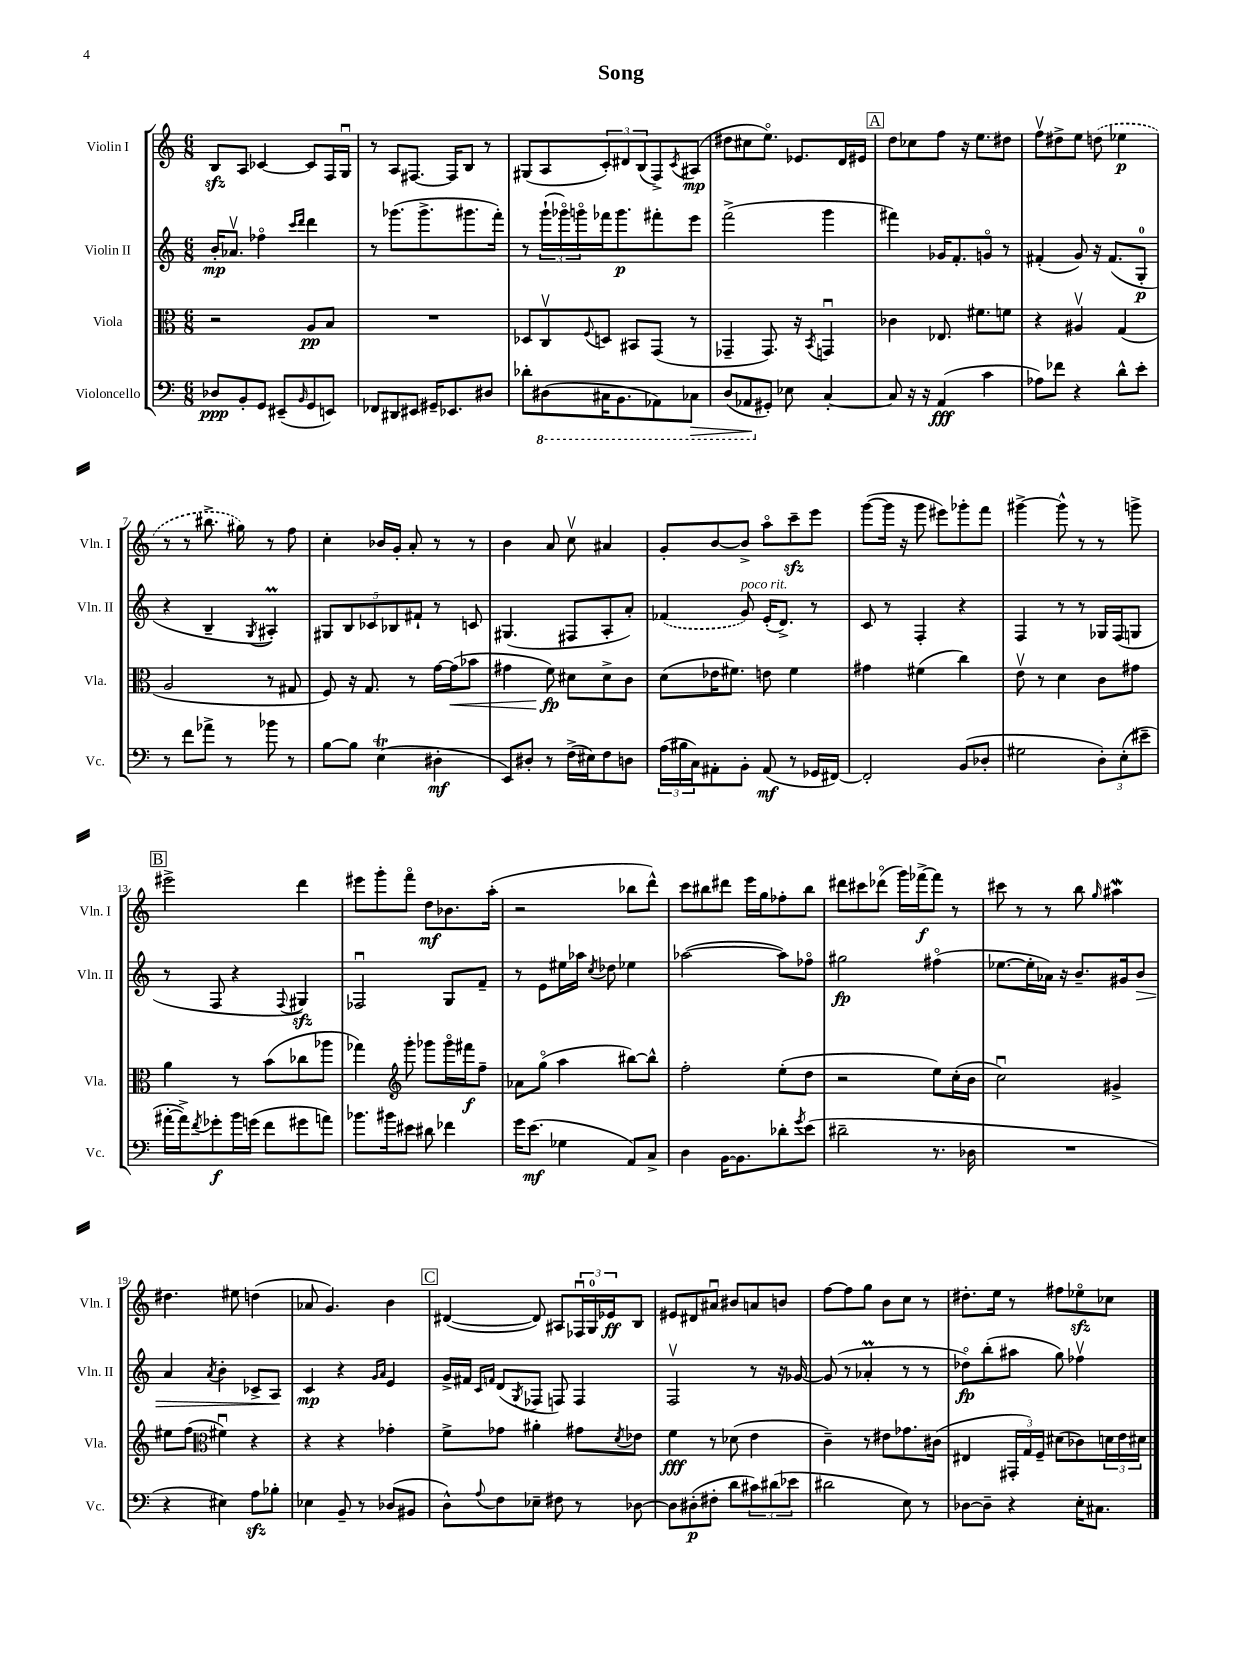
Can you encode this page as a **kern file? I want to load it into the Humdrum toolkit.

**kern	**kern	**kern	**kern
*staff4	*staff3	*staff2	*staff1
*clefF4	*clefC3	*clefG2	*clefG2
*k[]	*k[]	*k[]	*k[]
*M6/8	*M6/8	*M6/8	*M6/8
8D-/L	2r	16b'/LK	8B/L
.	.	8.a-v/J	.
8BB'/	.	.	8A/J
8GG/J	.	4ff-o\	[4c-/
(8EE#~/L	.	.	.
.	.	16qqccc/LL	.
16qqBB/	.	16qqddd/JJ	.
8GG/	8A/L	4ddd\	8c-/]L
8EE/J)	8B/J	.	16F/L
.	.	.	16Gu/JJ
=	=	=	=
8FF-/L	2.r	8r	8r
8DD#/	.	(8.ggg-\L	8A/L
8EE#/J	.	.	[8.F#/J
.	.	8.ggg-^\	.
16GG#~/LK	.	.	.
8.EE-/	.	.	16F#/]LK
.	.	8.ggg#\	8B/J
8D#/J	.	.	8r
.	.	16fff'\Jk)	.
=	=	=	=
8d-'\L	8D-/L	8r	(8G#/L
(8DD#\	8Cv/	(24ggg`\LL	8A/
.	.	24ggg-o\)	.
.	.	24gggo\	.
.	8qqF/	.	.
16CC#\K	8D/J	16fff-\J	12c'/)
8.BBB\	.	8.ggg\	.
.	.	.	12d#/
.	8BB#/L	.	.
.	.	.	(12B/
8AAA-\)	(8GG/J	8fff#'\	8F^/)
.	.	.	8qc/
8CC-\J	8r	8eee\J	(8A#/J
=	=	=	=
(8DD/L	4GG-~/	(2fff^\	8dd#\L
8AAA-/	.	.	8cc#\
8GG#'/J)	8.GG-/)	.	8.eeo\J)
8E-\	.	.	.
.	16r	.	8.e-/L
.	8qBB/	.	.
[4C'/	4GGu/	4ggg\	.
.	.	.	16d/L
.	.	.	16e#/JJ
=	=	=	=
8C/]	4c-\	4fff#\)	8dd\L
16r	.	.	8cc-\
16r	.	.	.
(4AA/	8.E-/	16g-/LK	8ff\J
.	.	8.f'/	.
.	.	.	16r
.	8.f#\L	.	8.ee\L
4c\	.	8go/J	.
.	8f\J	8r	8dd#\J
=	=	=	=
8A-\L)	4r	(4f#'/	8ffv\L
8f-\J	.	.	8dd#^\
4r	4A#v/	8g/)	8ee\J
.	.	16r	(8dd\
.	.	(8.f#/L	.
8d^^\L	(4G/	.	4ee-\
8e'\J	.	8G'/J	.
=	=	=	=
8r	2A/	4r	8r
8f\L	.	.	8r
8a-^\J	.	4B~/	8.bb#^\
8r	.	.	.
.	.	.	16gg#\)
.	.	8qG/	.
8b-\	8r	4A#'/)	8r
8r	8G#/	.	8ff\
=	=	=	=
[8B\L	8F/)	10G#/L	4cc'\
.	.	10B/	.
8B\]J	16r	.	.
.	8.G/	.	.
.	.	10c-/	.
(4E\	.	.	16b-/LL
.	.	10B-/	.
.	.	.	16g'/JJ
.	8r	.	8a'/
.	.	10f#`/J	.
4D#'\	[16g\LL	8r	8r
.	(16g\]J	.	.
.	8b-\J	8c/	8r
=	=	=	=
8EE/L)	4g#\	(4.G#/	4b\
8D#'/J	.	.	.
8r	8f\)	.	8a/
(16F^\LL	8d#\L	8F#/L	8ccv\
16E#\J)	.	.	.
8F\	8d#^\	8A'/	4a#/
8D\J	8c\J	8a'/J)	.
=	=	=	=
(24A\LL	(8d\L	(4f-/	8g'/L
24B#\	.	.	.
24C\J)	.	.	.
8AA#'\	16e-\K	.	[8b/
.	8.f#\J)	.	.
8BB'\J	.	8g/)	8b^/]J
(8AA#/	8e\	(16e'/LK	8aao\L
.	.	8.d^/J)	.
8r	4f#\	.	8ccc~\
16GG-/LL	.	8r	8eee\J
[16FF#/JJ)	.	.	.
=	=	=	=
2FF#'/]	4g#\	8c/	([8ggg\L
.	.	8r	16ggg\]Jk
.	.	.	16r
.	(4f#\	4F'/	8ggg\
.	.	.	8eee#\L)
(8BB/L	4cc\)	4r	8ggg-'\
8D-'/J	.	.	8fff\J
=	=	=	=
2G#\	8ev\	4F/	[4ggg#^\
.	8r	.	.
.	4d\	8r	8ggg#^^\]
.	.	8r	8r
12D'\L)	8c\L	16G-/LL	8r
.	.	(16F/J	.
(12E'\	.	.	.
.	8g#\J	8G/J	8ggg^\
12e#~\J	.	.	.
=	=	=	=
[16a#'\LL	4a\	8r	2eee#^\
16a#^\]J)	.	.	.
8qf/	.	.	.
8g-'\	.	8F/	.
16b\L	8r	4r	.
(16g\JJ	.	.	.
8f\L	(8b\L	.	.
.	.	8qqF/	.
8g#\	8cc-\	4G#/)	4ddd\
8a\J)	8aa-\J	.	.
=	=	=	=
8.b-\L	4gg-\)	2F-u/	8eee#\L
.	.	.	8ggg'\
16b#\k	.	.	.
*	*clefG2	*	*
8e#\J	8ggg'\	.	8fffo\J
8d#\	8ggg-\L	.	8dd\L
4f-\	16ggg-o\L	8G/L	8.b-\
.	16fff#\J	.	.
.	8ff~\J	8f~/J	.
.	.	.	(16aa'\Jk
=	=	=	=
16g\LK	8a-\L	8r	2r
(8.e\J	.	.	.
.	(8ggo\J	8e\L	.
4G-\	4aa\	16ee#\L	.
.	.	16aa-\JJ	.
.	.	8qcc/	.
.	.	8dd-\	.
8AA/L)	[8bb#\L)	4ee-\	8bb-\L
8C^/J	8bb#^^\]J	.	8ddd^^\J)
=	=	=	=
4D\	2ff'\	([2aa-\	8ccc\L
.	.	.	8bb#\
[16BB\LK	.	.	8ddd#\J
8.BB\]	.	.	.
.	.	.	16eee\LL
.	.	.	16gg\J
8d-'\	(8ee'\L	8aa-\]L)	8ff-'\
8qg/	.	.	.
(8e\J	8dd\J	8ff-o\J	8bb#\J
=	=	=	=
2d#~\	2r	2gg#\	8ddd#\L
.	.	.	8ccc#\
.	.	.	(8ddd-o\J
.	.	.	16ggg\LL)
.	.	.	[16fff-^\J
8.r	8ee\L)	(4ff#o\	8fff-\]J
.	(16cc'\L	.	8r
16D-\	16b\JJ	.	.
=	=	=	=
2.r	2ccu\)	[8.ee-\L	8ccc#\
.	.	.	8r
.	.	16ee-'\]L	.
.	.	16a-\JJ)	8r
.	.	16r	.
.	.	8.b~/L	8bb\
.	.	.	16qqgg/
.	4g#^/	.	4aa#\
.	.	16g#/k	.
.	.	8b/J	.
=	=	=	=
4r	8ee#\L	4a/	4.dd#\
.	(8ff\J	.	.
*	*clefC3	*	*
.	.	8qa/	.
4E#\)	4f#u\)	4b'\	.
.	.	.	8ee#\
8A\L	4r	8c-^/L	(4dd\
8B-'\J	.	8A/J	.
=	=	=	=
4E-\	4r	4c/	8a-/
.	.	.	4.g/)
8BB~/	4r	4r	.
8r	.	.	.
.	.	16qqg/LL	.
.	.	16qqa/JJ	.
(8D-/L	4g-'\	4e/	4b\
8BB#/J	.	.	.
=	=	=	=
8D^^\L)	8f^\L	16g^/LL	([4d#/
.	.	16f#/JJ	.
.	.	16qqc/LL	.
8qqA/	.	16qqf/JJ	.
8F\	8g-\J	(8d/L	.
.	.	8qG/	.
8E-~\J	4a#'\	8F-/J	8d#/])
8F#\	.	8F/)	8A#/L
8r	8g#\L	4F/	24F-u/L
.	.	.	24G/
.	.	.	24e-/J
.	8qd/	.	.
[8D-\	8e-\J	.	8B/J
=	=	=	=
8D-\]L	4f\	2Fv/	8e#/L
(8D#'\	.	.	8d#/
8F#'\J	8r	.	8a#u/J
8d\L	(8d-\	.	8b#/L
12c#\)	4e\	8r	8a/
(12d#\	.	.	.
.	.	16r	8b/J
12e-\J	.	.	.
.	.	[16g-/	.
=	=	=	=
2d#\	4c~\)	(8g-/]	[8ff\L
.	.	8r	8ff\]
.	8r	4a-'/	8gg\J
.	8e#\L	.	8b\L
8E\)	8.g-\	8r	8cc\J
8r	.	8r	8r
.	(16c#\Jk	.	.
=	=	=	=
[8D-\L	4E#/	8dd-o\L)	8.dd#'\L
8D-~\]J	.	(8bb'\	.
.	.	.	16ee\Jk
4r	24GG#'/LL	8aa#\J	8r
.	24G/)	.	.
.	24F~/JJ	.	.
.	(8d#\L	8gg\)	8ff#\L
16E'\LK	8c-\)	4ff-v\	8ee-o\
8.C#\J	.	.	.
.	24d\L	.	8cc-\J
.	24e\	.	.
.	24d#\JJ	.	.
==	==	==	==
*-	*-	*-	*-
